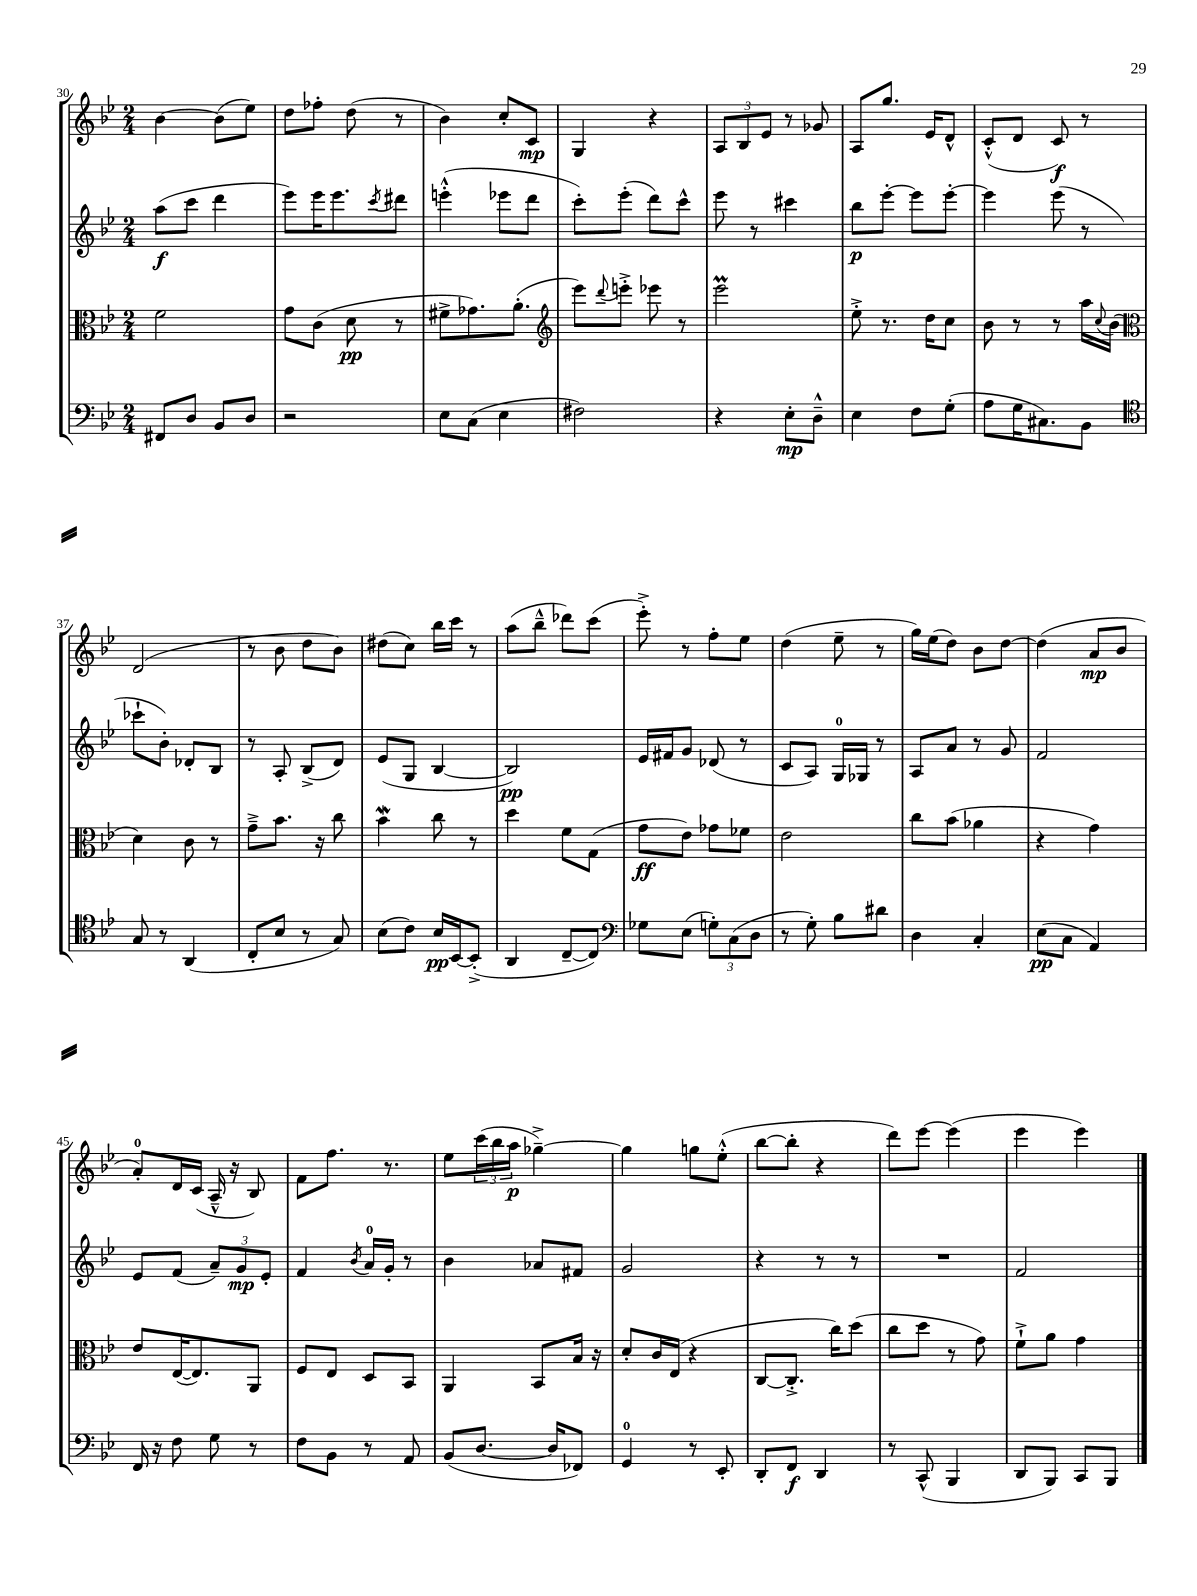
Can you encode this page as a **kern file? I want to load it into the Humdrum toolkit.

**kern	**kern	**kern	**kern
*staff4	*staff3	*staff2	*staff1
*clefF4	*clefC3	*clefG2	*clefG2
*k[b-e-]	*k[b-e-]	*k[b-e-]	*k[b-e-]
*M2/4	*M2/4	*M2/4	*M2/4
8FF#	2f	(8aa	[4b-
8D	.	8ccc	.
8BB-	.	4ddd	(8b-]
8D	.	.	8ee-)
=	=	=	=
2r	8g	8eee-)	8dd
.	(8c	16eee-	8ff-'
.	.	8.eee-	.
.	8d	.	(8dd
.	.	8qccc	.
.	8r	8ddd#	8r
=	=	=	=
8E-	8f#^	(4eee'^^	4b-)
(8C	8.g-)	.	.
4E-	.	8eee-	8cc'
.	(8.a'	.	.
.	.	8ddd	8c
=	=	=	=
*	*clefG2	*	*
2F#)	8eee-)	8ccc')	4G
.	8qqddd	.	.
.	8eee'^	(8eee-'	.
.	8eee-	8ddd)	4r
.	8r	8ccc^^	.
=	=	=	=
4r	2eee-	8eee-	12A
.	.	.	12B-
.	.	8r	.
.	.	.	12e-
8E-'	.	4ccc#	8r
8D~^^	.	.	8g-
=	=	=	=
4E-	8ee-'^	8bb-	8A
.	8.r	[8eee-'	8.gg
8F	.	8eee-]	.
.	16dd	.	16e-
(8G'	8cc	[8eee-'	8d^^
=	=	=	=
8A	8b-	4eee-]	(8c'^^
16G	8r	.	8d
8.C#)	.	.	.
.	8r	(8eee-	8c)
8BB-	16aa	8r	8r
.	8qqcc	.	.
.	(16b-	.	.
=	=	=	=
*clefC4	*clefC3	*	*
8G	4d)	8ccc-`	(2d
8r	.	8b-')	.
(4AA	8c	8d-'	.
.	8r	8B-	.
=	=	=	=
8C'	8g~^	8r	8r
8B-	8.b-	8A'	8b-
8r	.	(8B-^	8dd
.	16r	.	.
8G)	8cc	8d)	8b-)
=	=	=	=
(8B-	4b-	(8e-	(8dd#
8c)	.	8G	8cc)
16B-	8cc	[4B-	16bb-
[16BB-	.	.	16ccc
(8BB-'^]	8r	.	8r
=	=	=	=
4AA	4dd	2B-])	(8aa
.	.	.	8bb-~^^
[8C~	8f	.	8ddd-)
8C])	(8G	.	(8ccc
=	=	=	=
*clefF4	*	*	*
8G-	8g	16e-	8eee-'^)
.	.	16f#	.
(8E-	8e-)	8g	8r
12G')	8g-	(8d-	8ff'
(12C	.	.	.
.	8f-	8r	8ee-
12D	.	.	.
=	=	=	=
8r	2e-	8c	(4dd
8G')	.	8A)	.
8B-	.	16G	8ee-~
.	.	16G-	.
8d#	.	8r	8r
=	=	=	=
4D	8cc	8A	16gg)
.	.	.	(16ee-
.	(8b-	8a	8dd)
4C'	4a-	8r	8b-
.	.	8g	[8dd
=	=	=	=
(8E-	4r	2f	(4dd]
8C	.	.	.
4AA)	4g)	.	8a
.	.	.	8b-
=	=	=	=
16FF	8e-	8e-	8a')
16r	.	.	.
8F	([16E-	(8f	16d
.	8.E-])	.	(16c
8G	.	12a~)	16A~^^
.	.	.	16r
.	.	12g	.
8r	8AA	.	8B-)
.	.	12e-'	.
=	=	=	=
8F	8F	4f	8f
8BB-	8E-	.	8.ff
.	.	8qb-	.
8r	8D	16a	.
.	.	16g'	8.r
8AA	8BB-	8r	.
=	=	=	=
(8BB-	4AA	4b-	8ee-
[8.D	.	.	(24ccc
.	.	.	24bb-
.	.	.	24aa
.	8BB-	8a-	[4gg-~^)
16D]	.	.	.
8FF-)	16B-	8f#	.
.	16r	.	.
=	=	=	=
4GG	8d'	2g	4gg-]
.	16c	.	.
.	(16E-	.	.
8r	4r	.	8gg
8EE-'	.	.	(8ee-'^^
=	=	=	=
8DD'	[8C	4r	[8bb-
8FF	8.C'^]	.	8bb-']
4DD	.	8r	4r
.	16cc)	.	.
.	(8dd	8r	.
=	=	=	=
8r	8cc	2r	8ddd)
(8CC^^	8dd	.	[8eee-
4BBB-	8r	.	(4eee-]
.	8g)	.	.
=	=	=	=
8DD	8f`^	2f	4eee-
8BBB-)	8a	.	.
8CC	4g	.	4eee-)
8BBB-	.	.	.
==	==	==	==
*-	*-	*-	*-
